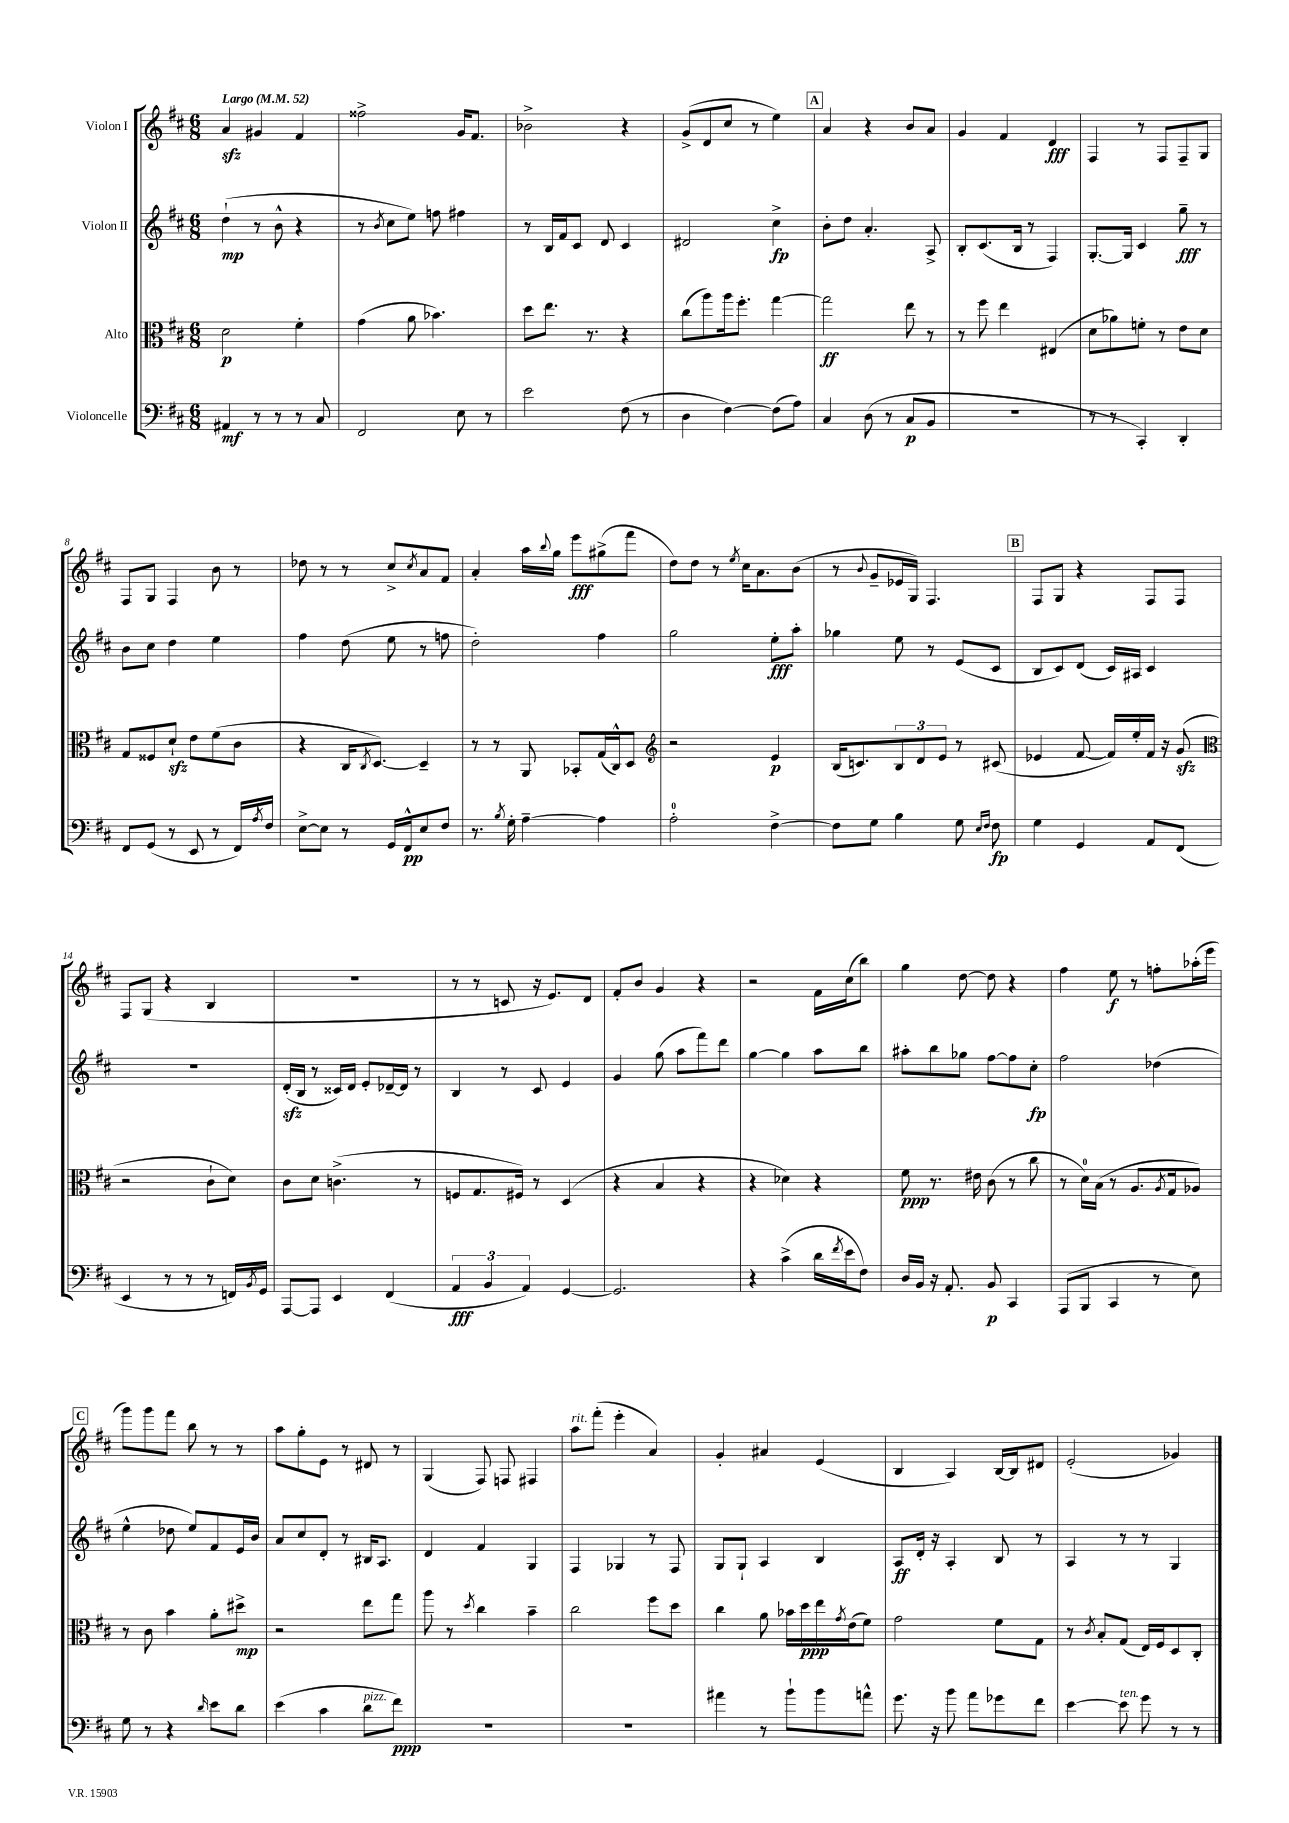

**kern	**kern	**kern	**kern
*staff4	*staff3	*staff2	*staff1
*clefF4	*clefC3	*clefG2	*clefG2
*k[f#c#]	*k[f#c#]	*k[f#c#]	*k[f#c#]
*M6/8	*M6/8	*M6/8	*M6/8
*MM52	*MM52	*MM52	*MM52
4AA#/	2d\	(4dd`\	4a/
8r	.	8r	4g#/
8r	.	8b^^\	.
8r	4f#'\	4r	4f#/
8C#/	.	.	.
=	=	=	=
2FF#/	(4g\	8r	2ff##^\
.	.	8qb/	.
.	.	8cc#\L	.
.	8a\	8ee\J)	.
.	4.b-\)	8ff\	.
8E\	.	4ff#\	16g/LK
.	.	.	8.f#/J
8r	.	.	.
=	=	=	=
2e\	8dd\L	8r	2b-^\
.	8.ee\J	16B/LL	.
.	.	16f#/J	.
.	.	8c#/J	.
.	8.r	.	.
.	.	8d/	.
(8F#\	4r	4c#/	4r
8r	.	.	.
=	=	=	=
4D\	(8cc#\L	2d#/	(8g^/L
.	8aa\)	.	8d/
[4F#\)	16aa\k	.	8cc#/J
.	8.ff#'\J	.	.
.	.	.	8r
(8F#\]L	[4gg\	4cc#^\	4ee\)
8A\J)	.	.	.
=	=	=	=
4C#/	2gg\]	8b'\L	4a/
.	.	8dd\J	.
(8D\	.	4.a'/	4r
8r	.	.	.
8C#/L	8ee\	.	8b/L
8BB/J	8r	8A^/	8a/J
=	=	=	=
2.r	8r	8B'/L	4g/
.	8ff#\	(8.c#/	.
.	4ee\	.	4f#/
.	.	16B/Jk	.
.	.	8r	.
.	(4E#/	4F#/)	4d/
=	=	=	=
8r	8d\L	[8.G'/L	4F#/
8r	8a-\)	.	.
.	.	16G/]Jk	.
4CC#'/)	8f'\J	4c#/	8r
.	8r	.	8F#/L
4DD'/	8e\L	8gg~\	8F#~/
.	8d\J	8r	8G/J
=	=	=	=
8FF#/L	8G/L	8b\L	8F#/L
(8GG/J	8F##/	8cc#\J	8G/J
8r	8d`/J	4dd\	4F#/
8EE/	8e\L	.	.
8r	(8f#\	4ee\	8b\
16FF#/LL)	8c#\J	.	8r
8qA/	.	.	.
16F#/JJ	.	.	.
=	=	=	=
[8E^\L	4r	4ff#\	8dd-\
8E\]J	.	.	8r
8r	16C#/LK	(8dd\	8r
.	8qC#/	.	.
.	[8.D/J)	.	.
16GG/LL	.	8ee\	8cc#^/L
16FF#^^/J	.	.	.
.	.	.	8qcc#/
8E/	4D~/]	8r	8a/
8F#/J	.	8ff\	8f#/J
=	=	=	=
8.r	8r	2dd'\)	4a'/
.	8r	.	.
8qB/	.	.	.
16G'\	.	.	.
[4A~\	8AA/	.	16aa\LL
.	.	.	8qqbb/
.	.	.	16gg\JJ
.	8BB-'/L	.	8eee\L
4A\]	(16G/L	4ff#\	(8gg#^\
.	16C#^^/J)	.	.
.	8D/J	.	8fff#\J
=	=	=	=
*	*clefG2	*	*
2A'\	2r	2gg\	8dd\L)
.	.	.	8dd\J
.	.	.	8r
.	.	.	8qee/
.	.	.	16cc#\LK
.	.	.	8.a\
[4F#^\	4e/	8ee'\L	.
.	.	8aa'\J	(8b\J
=	=	=	=
8F#\]L	(16B/LK	4gg-\	8r
.	8.c/)	.	.
.	.	.	8qqb/
8G\J	.	.	8g~/L
4B\	12B/	8ee\	16e-/L
.	.	.	16G/JJ)
.	12d/	.	.
.	.	8r	4.F#/
.	12e/J	.	.
8G\	8r	(8e/L	.
16qqE/LL	.	.	.
16qqF#/JJ	.	.	.
8F#\	(8c#/	8c#/J	.
=	=	=	=
4G\	4e-/	8B/L	8F#/L
.	.	8c#/)	8G/J
4GG/	[8f#/	(8d/J	4r
.	16f#/]LL)	16c#/LL)	.
.	16ee'/	16A#/JJ	.
8AA/L	16f#/JJ	4c#/	8F#/L
.	16r	.	.
(8FF#/J	(8g/	.	8F#/J
=	=	=	=
*	*clefC3	*	*
4EE/	2r	2.r	8F#/L
.	.	.	(8G/J
8r	.	.	4r
8r	.	.	.
8r	8c#`\L	.	4B/
16FF/LL)	8d\J)	.	.
8qBB/	.	.	.
16GG/JJ	.	.	.
=	=	=	=
[8AAA/L	8c#\L	(16d'/LL	2.r
.	.	16B/JJ	.
8AAA/]J	8d\J	8r	.
4EE/	(4.c^\	16c##/LL)	.
.	.	16d/JJ	.
.	.	8e'/L	.
(4FF#/	.	[16d-~/L	.
.	.	16d-/]JJ	.
.	8r	8r	.
=	=	=	=
6AA/	8F/L	4B/	8r
.	8.G/	.	8r
6BB/	.	.	.
.	.	8r	8c/
.	16F#/Jk)	.	.
6AA/)	.	.	.
.	8r	8c#/	16r
.	.	.	8.e/L)
[4GG/	(4D/	4e/	.
.	.	.	8d/J
=	=	=	=
2.GG/]	4r	4g/	8f#'/L
.	.	.	8b/J
.	4B/	(8gg\	4g/
.	.	8aa\L	.
.	4r	8fff#\)	4r
.	.	8ddd\J	.
=	=	=	=
4r	4r	[4gg\	2r
(4c#^\	4d-\)	4gg\]	.
16d\LL	4r	8aa\L	16f#\LL
8qf#/	.	.	.
16e\J	.	.	(16cc#\J
8F#\J)	.	8bb\J	8bb\J)
=	=	=	=
16D/LL	8f#\	8aa#'\L	4gg\
16BB/JJ	.	.	.
16r	8.r	8bb\	.
8.AA'/	.	.	.
.	.	8gg-\J	[8dd\
.	16e#\	.	.
8BB/	(8c#\	[8ff#\L	8dd\]
4CC#/	8r	8ff#\]	4r
.	8cc#\	8cc#'\J	.
=	=	=	=
(8AAA/L	8r	2ff#\	4ff#\
8BBB/J	16d\LL)	.	.
.	(16B\JJ	.	.
4CC#/	8r	.	8ee\
.	8.A/L	.	8r
8r	.	(4dd-\	8ff'\L
.	8qA/	.	.
.	16G/k	.	.
8E\)	8A-/J)	.	(16aa-'\L
.	.	.	16eee\JJ
=	=	=	=
8G\	8r	4ee^^\	8ggg\L)
8r	8c#\	.	8ggg\
4r	4b\	8dd-\	8fff#\J
.	.	8ee/L)	8bb\
16qqd/	.	.	.
8e\L	8a'\L	8f#/	8r
8d\J	8dd#^\J	16e/L	8r
.	.	16b/JJ	.
=	=	=	=
(4e\	2r	8a/L	8aa\L
.	.	8cc#/	8gg'\
4c#\	.	8d'/J	8e\J
.	.	8r	8r
8d\L	8ee\L	16B#/LK	8d#/
.	.	8.A/J	.
8f#\J)	8gg\J	.	8r
=	=	=	=
2.r	8aa\	4d/	(4G/
.	8r	.	.
.	8qdd/	.	.
.	4cc#\	4f#/	8F#/)
.	.	.	8F/
.	4b~\	4G/	4F#/
=	=	=	=
2.r	2cc#\	4F#/	8aa\L
.	.	.	(8fff#'\J
.	.	4G-/	4eee'\
.	8ff#\L	8r	4a/)
.	8dd\J	8F#/	.
=	=	=	=
4a#\	4cc#\	8G/L	4g'/
.	.	8G`/J	.
8r	8a\	4A/	4a#/
8b`\L	16b-\LL	.	.
.	16dd\	.	.
8b\	16ee\	4B/	(4e/
.	8qg/	.	.
.	(16e\J	.	.
8a^^\J	8f#\J)	.	.
=	=	=	=
8.g\	2g\	8A/L	4B/
.	.	16d'/Jk	.
16r	.	16r	.
8b\	.	4A'/	4A/)
8a\L	.	.	.
8g-\	8f#\L	8B/	[16B/LL
.	.	.	16B/]J
8f#\J	8G\J	8r	8d#/J
=	=	=	=
[4e\	8r	4A/	(2e'/
.	8qc#/	.	.
.	8B'/L	.	.
8e\]	(8G/J	8r	.
8g\	16E/LL)	8r	.
.	16F#/J	.	.
8r	8D/	4G/	4g-/)
8r	8C#'/J	.	.
==	==	==	==
*-	*-	*-	*-
